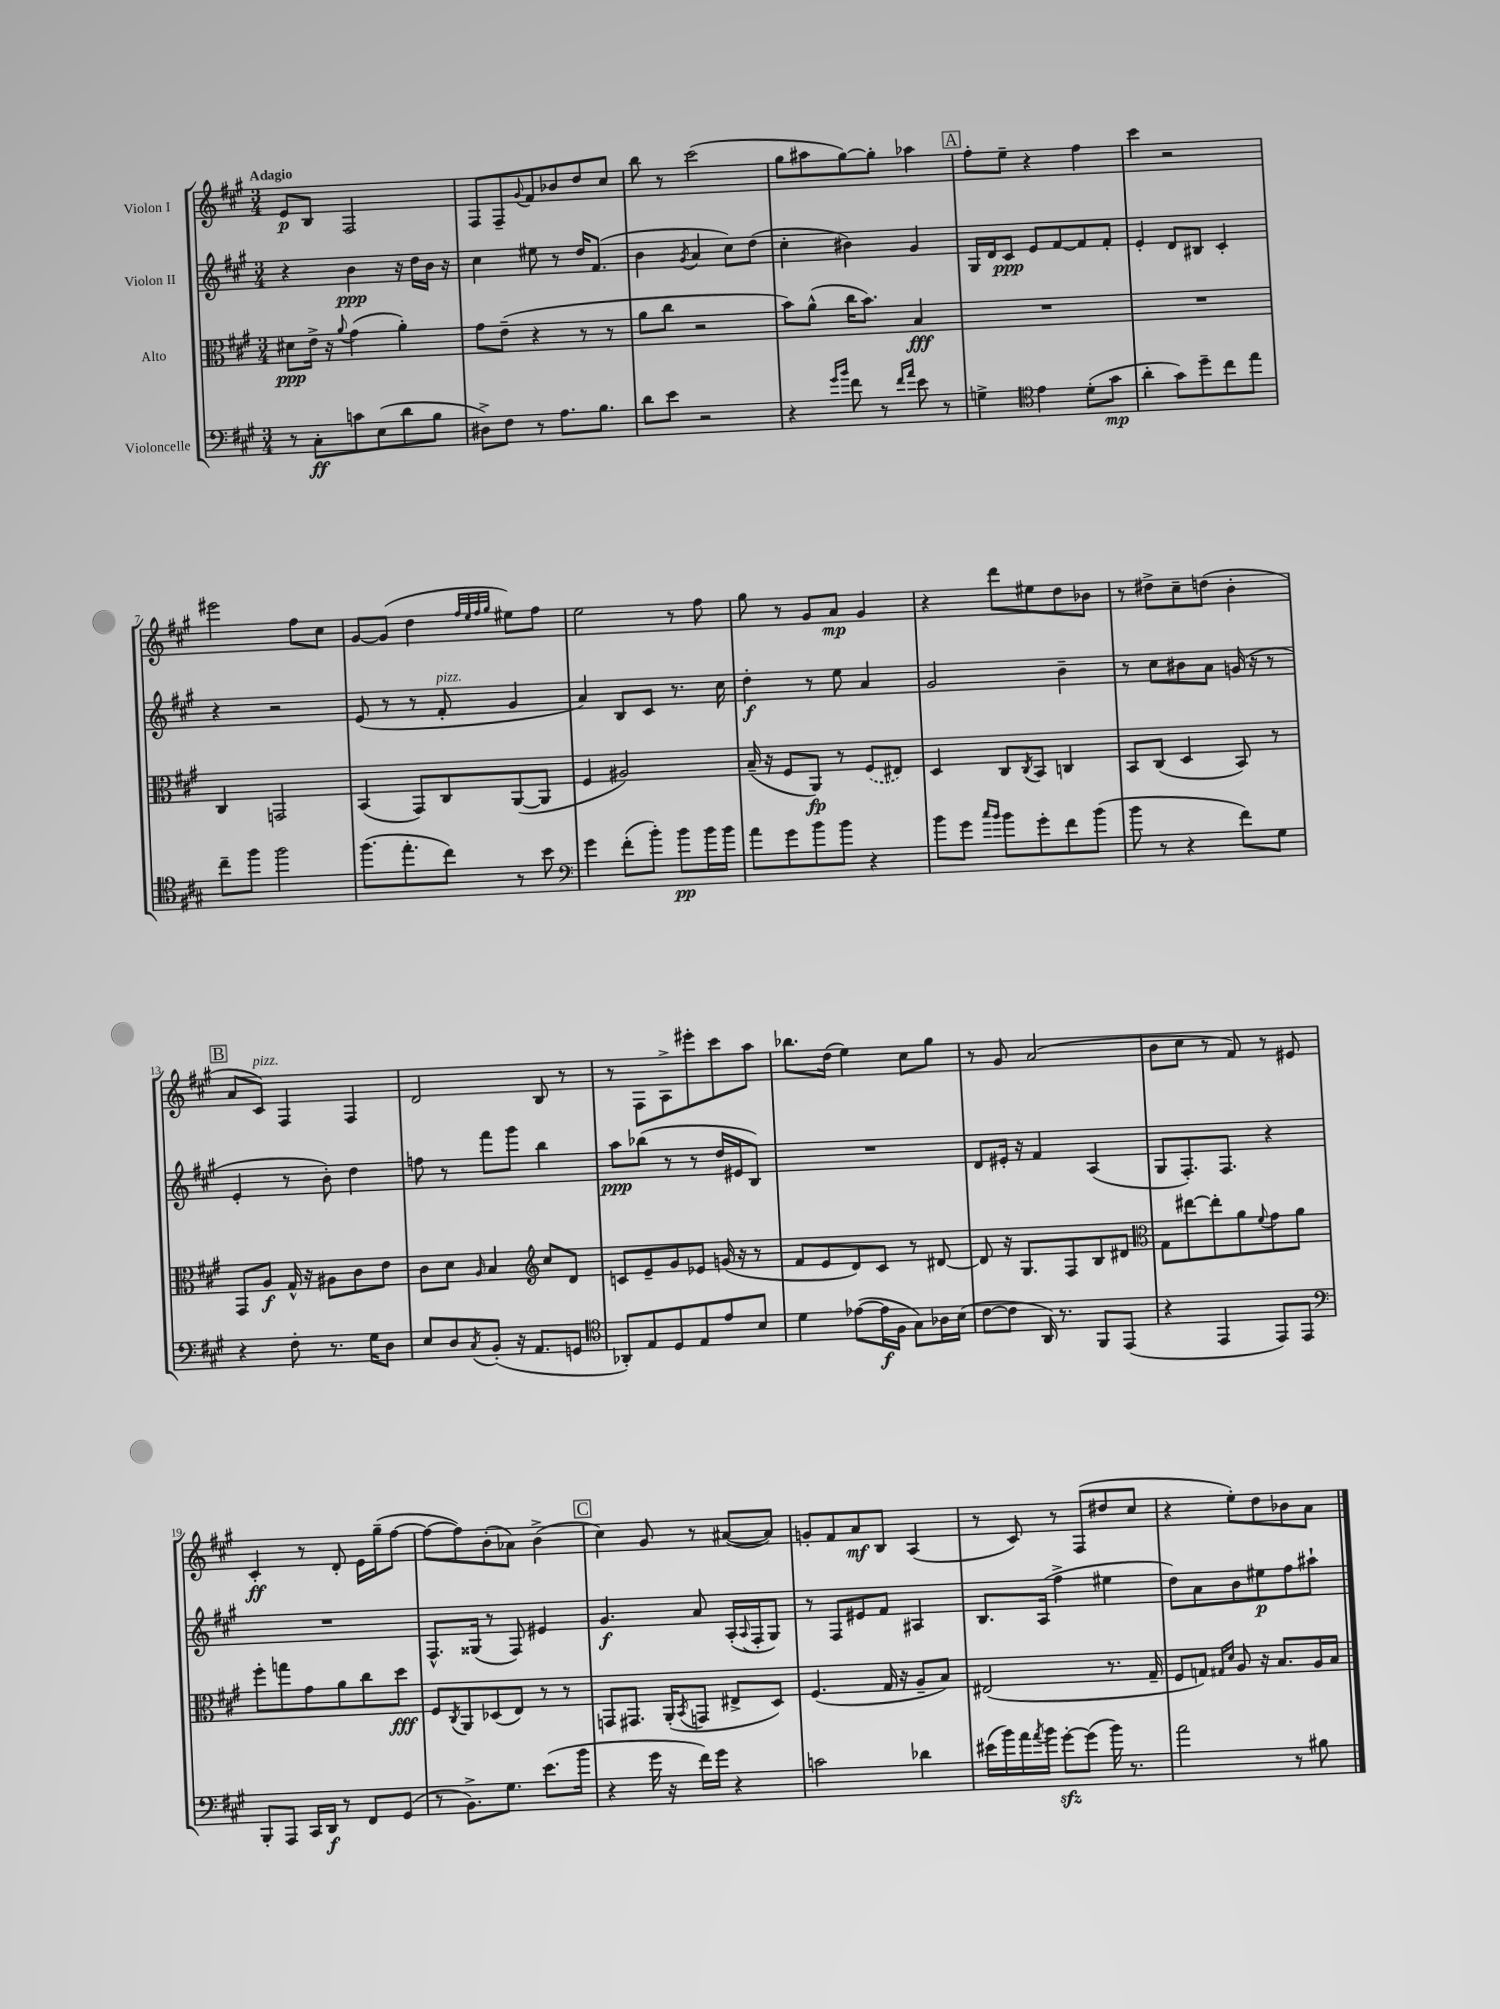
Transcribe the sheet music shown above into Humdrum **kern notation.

**kern	**dynam	**kern	**dynam	**kern	**dynam	**kern	**dynam
*part4	*part4	*part3	*part3	*part2	*part2	*part1	*part1
*staff4	*staff4	*staff3	*staff3	*staff2	*staff2	*staff1	*staff1
*I"Violoncelle	*	*I"Alto	*	*I"Violon II	*	*I"Violon I	*
*clefF4	*	*clefC3	*	*clefG2	*	*clefG2	*
*k[f#c#g#]	*	*k[f#c#g#]	*	*k[f#c#g#]	*	*k[f#c#g#]	*
*M3/4	*	*M3/4	*	*M3/4	*	*M3/4	*
=1	=1	=1	=1	=1	=1	=1	=1
!	!	!	!	!	!	!LO:TX:a:B:t=Adagio	!
8r	.	8d#X\L	ppp	4r	.	8e/L	p
8C#'\L	ff	16e^\Jk	.	.	.	8B/J	.
.	.	16r	.	.	.	.	.
.	.	8qqa/	.	.	.	.	.
8cn\	.	(4g#\	.	4b\	ppp	2F#/	.
(8E\	.	.	.	.	.	.	.
8d\	.	4a'\)	.	16r	.	.	.
.	.	.	.	16dd\LL	.	.	.
8B\J	.	.	.	16b\JJ	.	.	.
.	.	.	.	16r	.	.	.
=2	=2	=2	=2	=2	=2	=2	=2
8D#X^\L)	.	8g#\L	.	4cc#\	.	8F#/L	.
8F#\J	.	(8e~\J	.	.	.	8F#~/	.
.	.	.	.	.	.	8qqg#/	.
8r	.	4r	.	8ee#X\	.	8f#/	.
8.A\L	.	.	.	8r	.	8b-X/	.
.	.	8r	.	16dd/KL	.	8dd/	.
8.B\J	.	.	.	(8.f#/J	.	.	.
.	.	8r	.	.	.	8cc#/J	.
=3	=3	=3	=3	=3	=3	=3	=3
8d\L	.	8a\L	.	4b\	.	8bb\	.
8e\J	.	8cc#\J	.	.	.	8r	.
.	.	.	.	8qg#/	.	.	.
2r	.	2r	.	4a/	.	(2ccc#\	.
.	.	.	.	8cc#\L)	.	.	.
.	.	.	.	(8dd\J	.	.	.
=4	=4	=4	=4	=4	=4	=4	=4
4r	.	8b\L)	.	4cc#'\	.	8gg#\L	.
.	.	(8a^^\J	.	.	.	8aa#X\	.
16qqg#/LL	.	.	.	.	.	.	.
16qqb/JJ	.	.	.	.	.	.	.
8f#\	.	16cc#\KL	.	4b#X\)	.	[8gg#\)	.
.	.	8.b\J)	.	.	.	.	.
8r	.	.	.	.	.	8gg#'\J]	.
16qqf#/LL	.	.	.	.	.	.	.
16qqa/JJ	.	.	.	.	.	.	.
8e\	.	4B/	fff	4g#/	.	4aa-X\	.
8r	.	.	.	.	.	.	.
!!LO:REH:place=s1:t=A
=5	=5	=5	=5	=5	=5	=5	=5
4Gn^\	.	2.r	.	16G#/LL	.	8ff#'\L	.
.	.	.	.	16d/J	.	.	.
.	.	.	.	8c#/J	ppp	8ee~\J	.
*clefC4	*	*	*	*	*	*	*
4e\	.	.	.	8e/L	.	4r	.
.	.	.	.	[8f#/	.	.	.
(8d'\L	.	.	.	8f#/]	.	4ff#\	.
8g#\J	mp	.	.	8f#'/J	.	.	.
=6	=6	=6	=6	=6	=6	=6	=6
4a'\	.	2.r	.	4e'/	.	4ccc#\	.
8g#\L)	.	.	.	8d/L	.	2r	.
8dd~\	.	.	.	8B#X/J	.	.	.
8cc#\	.	.	.	4c#'/	.	.	.
8ee\J	.	.	.	.	.	.	.
!!LO:LB:g=z
=7	=7	=7	=7	=7	=7	=7	=7
8cc#~\L	.	4C#/	.	4r	.	2eee#X\	.
8ff#\J	.	.	.	.	.	.	.
2ff#\	.	2GGn/	.	2r	.	.	.
.	.	.	.	.	.	8ff#\L	.
.	.	.	.	.	.	8cc#\J	.
=8	=8	=8	=8	=8	=8	=8	=8
(8.ff#\L	.	(4BB/	.	(8e/	.	[8g#/L	.
.	.	.	.	8r	.	(8g#/J]	.
8.ee'\	.	.	.	.	.	.	.
.	.	8GG#/L)	.	8r	.	4dd\	.
!	!	!	!	!LO:TX:a:i:t=pizz.	!	!	!
8cc#\J)	.	8C#/	.	8f#'/	.	.	.
.	.	.	.	.	.	32qqff#/LLL	.
.	.	.	.	.	.	32qqee/	.
.	.	.	.	.	.	32qqff#/	.
.	.	.	.	.	.	32qqgg#/JJJ	.
8r	.	([8AA/	.	4g#/	.	8ee#X\L)	.
8b\	.	8AA/J]	.	.	.	8ff#\J	.
=9	=9	=9	=9	=9	=9	=9	=9
*clefF4	*	*	*	*	*	*	*
4g#\	.	4F#/	.	4a/)	.	2ee\	.
(8f#'\L	.	2A#X/)	.	8B/L	.	.	.
8b'\J)	.	.	.	8c#/J	.	.	.
8b\L	pp	.	.	8.r	.	8r	.
16b\L	.	.	.	.	.	8ff#\	.
16b\JJ	.	.	.	16cc#\	.	.	.
=10	=10	=10	=10	=10	=10	=10	=10
8a\L	.	(16B~/	.	4dd'\	f	8gg#\	.
.	.	16r	.	.	.	.	.
8g#\	.	8F#/L	.	.	.	8r	.
8b\	.	8AA/J)	fp	8r	.	8g#/L	.
8b\J	.	8r	.	8ee\	.	8a/J	mp
4r	.	(8F#/L	.	4a/	.	4g#/	.
.	.	8E#X/J)	.	.	.	.	.
=11	=11	=11	=11	=11	=11	=11	=11
8b\L	.	4D/	.	2g#/	.	4r	.
8g#\J	.	.	.	.	.	.	.
16qqcc#/LL	.	.	.	.	.	.	.
16qqb/JJ	.	.	.	.	.	.	.
8b\L	.	8C#/L	.	.	.	8ddd\L	.
.	.	8qC#/	.	.	.	.	.
8g#'\	.	8BB/J	.	.	.	8ee#X\	.
8f#\	.	4Cn/	.	4b~\	.	8dd\	.
(8b\J	.	.	.	.	.	8b-X\J	.
=12	=12	=12	=12	=12	=12	=12	=12
8b\	.	8BB/L	.	8r	.	8r	.
8r	.	(8C#/J	.	8cc#\L	.	8dd#X^\L	.
4r	.	4D/	.	8b#X\	.	8cc#~\	.
.	.	.	.	8a\J	.	(8ddn\J	.
8f#\L)	.	8BB/)	.	(16gn/	.	4b'\	.
.	.	.	.	16r	.	.	.
8G#\J	.	8r	.	8r	.	.	.
!!LO:LB:g=z
!!LO:REH:place=s1:t=B
=13	=13	=13	=13	=13	=13	=13	=13
4r	.	8GG#/L	.	4e'/	.	8a/L	.
!	!	!	!	!	!	!LO:TX:a:i:t=pizz.	!
.	.	8A/J	f	.	.	8c#/J)	.
8F#'\	.	16G#^^/	.	8r	.	4F#/	.
.	.	16r	.	.	.	.	.
8.r	.	8A#X\L	.	8b'\)	.	.	.
.	.	8c#\	.	4dd\	.	4F#/	.
16G#\KL	.	.	.	.	.	.	.
8D\J	.	8e\J	.	.	.	.	.
=14	=14	=14	=14	=14	=14	=14	=14
8E/L	.	8c#\L	.	8ffn\	.	2d/	.
8D/	.	8d\J	.	8r	.	.	.
8qC#/	.	16qqA/	.	.	.	.	.
(8BB'/J	.	4B/	.	8fff#\L	.	.	.
16r	.	.	.	8ggg#\J	.	.	.
8.AA/L	.	.	.	.	.	.	.
*	*	*clefG2	*	*	*	*	*
.	.	8cc#/L	.	4bb\	.	8B/	.
8GGn/J	.	8d/J	.	.	.	8r	.
=15	=15	=15	=15	=15	=15	=15	=15
*clefC4	*	*	*	*	*	*	*
8AA-X'/L)	.	8cn/L	.	8aa\L	ppp	8r	.
8E/	.	8e~/	.	(8bb-X\J	.	8F#\L	.
8D/	.	8g#/	.	8r	.	8A^\	.
8E/	.	8e-X/J	.	8r	.	8eee#X'\	.
8e/	.	(16gn/	.	16dd/LL	.	8ccc#\	.
.	.	16r	.	16e#X/J	.	.	.
8B/J	.	8r	.	8B/J)	.	8aa\J	.
=16	=16	=16	=16	=16	=16	=16	=16
4d\	.	8f#/L	.	2.r	.	8.bb-X\L	.
.	.	8e/	.	.	.	.	.
.	.	.	.	.	.	(16dd\Jk	.
([8e-X\L	.	8d/)	.	.	.	4ee\)	.
16e-\L]	f	8c#/J	.	.	.	.	.
16F#\JJ	.	.	.	.	.	.	.
8G#\L)	.	8r	.	.	.	8cc#\L	.
16A-X\L	.	[8d#X/	.	.	.	8gg#\J	.
(16B\JJ	.	.	.	.	.	.	.
=17	=17	=17	=17	=17	=17	=17	=17
[8c#\L	.	8d#/]	.	8d/L	.	8r	.
8c#\J]	.	16r	.	16e#X'/Jk	.	8g#/	.
.	.	8.G#/L	.	16r	.	.	.
16AA/)	.	.	.	4f#/	.	(2a/	.
8.r	.	.	.	.	.	.	.
.	.	8F#/	.	.	.	.	.
8FF#/L	.	8B/	.	(4A/	.	.	.
(8EE/J	.	8d#X/J	.	.	.	.	.
=18	=18	=18	=18	=18	=18	=18	=18
*	*	*clefC3	*	*	*	*	*
4r	.	8G#\L	.	8G#/L	.	8b\L	.
.	.	[8ee#X\	.	8.F#'/)	.	8cc#\J	.
4EE/	.	8ee#'\]	.	.	.	8r	.
.	.	.	.	8.F#/J	.	.	.
.	.	8a\	.	.	.	8f#/)	.
.	.	8qqf#/	.	.	.	.	.
8EE/L)	.	8g#\	.	4r	.	8r	.
8EE/J	.	8a\J	.	.	.	8e#X/	.
!!LO:LB:g=z
=19	=19	=19	=19	=19	=19	=19	=19
*clefF4	*	*	*	*	*	*	*
8BBB'/L	.	8ff#'\L	.	2.r	.	4c#'/	ff
8AAA/J	.	8ggn\	.	.	.	.	.
16CC#/LL	.	8g#\	.	.	.	8r	.
16DD/JJ	f	.	.	.	.	.	.
8r	.	8a\	.	.	.	8d'/	.
8FF#/L	.	8cc#\	.	.	.	16e\LL	.
.	.	.	.	.	.	(16gg#~\J	.
(8GG#/J	.	8dd\J	fff	.	.	[8ff#\J	.
=20	=20	=20	=20	=20	=20	=20	=20
8r	.	8F#/L	.	8.F#^^/L	.	8ff#\L_	.
.	.	8qC#/	.	.	.	.	.
8.BB^\L)	.	8AA/	.	.	.	8ff#\])	.
.	.	.	.	(16G##X/Jk	.	.	.
.	.	(8D-X/	.	8r	.	(8b'\	.
8.G#\J	.	.	.	.	.	.	.
.	.	8E/J)	.	8F#/)	.	8a-X\J)	.
(8.e\L	.	8r	.	4e#X/	.	(4b^\	.
.	.	8r	.	.	.	.	.
16b\Jk	.	.	.	.	.	.	.
!!LO:REH:place=s1:t=C
=21	=21	=21	=21	=21	=21	=21	=21
4r	.	8GGn/L	.	4.g#/	f	4cc#\)	.
.	.	8.GG#X/J	.	.	.	.	.
16g#\	.	.	.	.	.	8g#/	.
16r	.	(16AA'/KL	.	.	.	.	.
.	.	8qBB/	.	.	.	.	.
16f#\LL)	.	8GGn/J	.	8a/	.	8r	.
16g#\JJ	.	.	.	.	.	.	.
4r	.	8E#X^/L	.	(16A'/LL	.	([8a#X/L	.
.	.	.	.	8qqA/	.	.	.
.	.	.	.	16F#'/J	.	.	.
.	.	8D/J)	.	8G#/J)	.	8a#/J])	.
=22	=22	=22	=22	=22	=22	=22	=22
2cn\	.	(4.F#/	.	8r	.	8gn'/L	.
.	.	.	.	8F#/L	.	8f#/	.
.	.	.	.	8e#X/	.	8a/	mf
.	.	16G#/	.	8f#/J	.	8B/J	.
.	.	16r	.	.	.	.	.
4d-X\	.	8A~/L	.	4A#X/	.	(4A/	.
.	.	8B/J)	.	.	.	.	.
=23	=23	=23	=23	=23	=23	=23	=23
(16e#X\LL	.	(2E#X/	.	8.B/L	.	8r	.
16b\)	.	.	.	.	.	.	.
16a\	.	.	.	.	.	8c#/)	.
8qa/	.	.	.	.	.	.	.
16b\JJ	.	.	.	(16A/Jk	.	.	.
[8g#zz'\L	.	.	.	4ff#^\	.	8r	.
(8g#\J]	.	.	.	.	.	(8F#/L	.
16b\)	.	8.r	.	4ee#X\	.	8dd#X/	.
8.r	.	.	.	.	.	.	.
.	.	.	.	.	.	8cc#/J	.
.	.	16G#~/	.	.	.	.	.
=24	=24	=24	=24	=24	=24	=24	=24
2a\	.	8F#/L	.	8dd\L)	.	4r	.
.	.	8Gn/J)	.	8a\	.	.	.
.	.	16qqG#X/LL	.	.	.	.	.
.	.	16qqd/JJ	.	.	.	.	.
.	.	8A/	.	8b\	.	8ee'\L)	.
.	.	16r	.	8ee#X\	p	8dd\	.
.	.	8.B/L	.	.	.	.	.
8r	.	.	.	8ff#\	.	8b-X\	.
8B#X\	.	16A/L	.	8aa#X`\J	.	8a\J	.
.	.	16B/JJ	.	.	.	.	.
==	==	==	==	==	==	==	==
*-	*-	*-	*-	*-	*-	*-	*-
